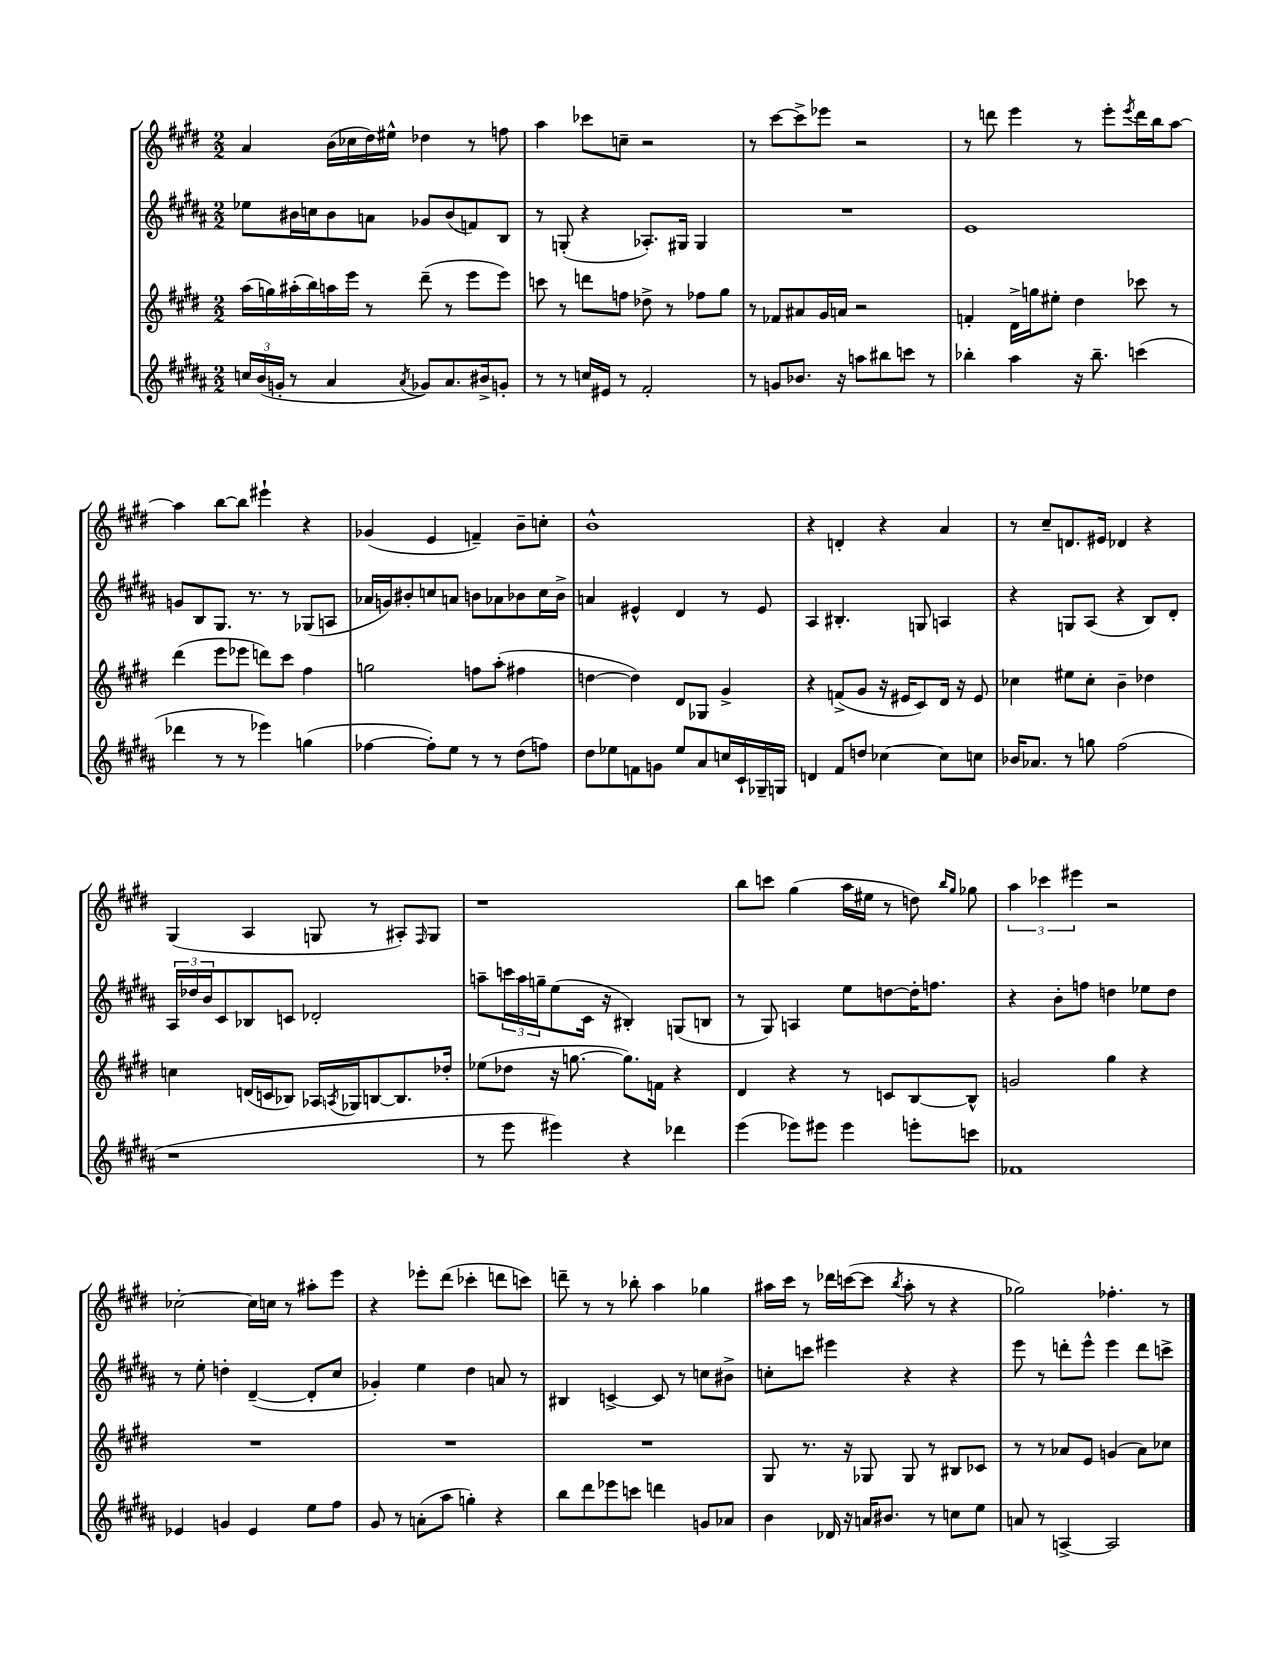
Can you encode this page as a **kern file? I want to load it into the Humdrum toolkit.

**kern	**kern	**kern	**kern
*staff4	*staff3	*staff2	*staff1
*clefG2	*clefG2	*clefG2	*clefG2
*k[f#c#g#d#a#]	*k[f#c#g#d#]	*k[f#c#g#d#a#]	*k[f#c#g#d#]
*M2/2	*M2/2	*M2/2	*M2/2
24cc	(16aa	8ee-	4a
(24b	.	.	.
.	16gg)	.	.
24g'	.	.	.
8r	(16aa#'	16b#	.
.	16bb)	16cc	.
4a#	16aa	8b#	(16b
.	16eee	.	16cc-
.	8r	8a	16dd#)
.	.	.	16ee#^^
8qa#	.	.	.
8g-)	(8ddd#~	8g-	4dd-
8.a#	8r	(8b#	.
.	8eee	8f)	8r
16b#^	.	.	.
8g'	8eee)	8B	8ff
=	=	=	=
8r	8ccc	8r	4aa
8r	8r	(8G'	.
16cc	8ddd	4r	8ccc-
16e#	.	.	.
8r	8ff	.	8cc~
2f#'	8dd-^	8.A-')	2r
.	8r	.	.
.	.	16G#	.
.	8ff-	4G#	.
.	8gg#	.	.
=	=	=	=
8r	8r	1r	8r
8g	8f-	.	[8ccc#
8.b-	8a#	.	8ccc#^]
.	16g#	.	8eee-
16r	16a	.	.
8aa	2r	.	2r
8bb#	.	.	.
8ccc	.	.	.
8r	.	.	.
=	=	=	=
4bb-'	4f'	1e	8r
.	.	.	8ddd
4aa#	16d#^	.	4eee
.	16gg	.	.
.	8ee#'	.	.
16r	4dd#	.	8r
8.bb-~	.	.	.
.	.	.	8eee'
.	.	.	8qeee
(4ccc	8ccc-	.	16ddd
.	.	.	16bb
.	8r	.	[8aa
=	=	=	=
4ddd-	(4ddd#	8g	4aa]
.	.	8B	.
8r	8eee	8.G#	[8bb
8r	8eee-	.	8bb]
.	.	8.r	.
4eee-)	8ddd)	.	4eee#`
.	8ccc#	8r	.
(4gg	4ff#	(8G-	4r
.	.	8A	.
=	=	=	=
[4ff-	2gg	16a-	(4g-
.	.	16g)	.
.	.	8b#'	.
8ff-'])	.	8cc	4e
8ee	.	8a	.
8r	8ff	8b	4f~)
8r	(8aa'	8a-	.
(8dd#	4ff#	8b-	8b~
8ff)	.	16cc	8cc'
.	.	16b-^	.
=	=	=	=
8dd#	[4dd	4a	1b^^
8ee-	.	.	.
8f	4dd])	4e#^^	.
8g	.	.	.
8ee-	8d#	4d#	.
8a#	8G-	.	.
16cc	4g#^	8r	.
16c#`	.	.	.
16G-~	.	8e#	.
16G	.	.	.
=	=	=	=
4d	4r	4A#	4r
8f#	(8f^	4.B#'	4d'
8dd	8g#	.	.
[4cc-	16r	.	4r
.	16e#	.	.
.	8c#)	8G	.
8cc-]	16d#	4A	4a
.	16r	.	.
8cc	8e#	.	.
=	=	=	=
16b-	4cc-	4r	8r
8.a-	.	.	.
.	.	.	8cc#~
8r	8ee#	8G	8.d
8gg	8cc-'	(8A#	.
.	.	.	16e#
(2ff#	4b~	4r	4d-
.	4dd-	8B)	4r
.	.	8d#'	.
=	=	=	=
1r	4cc	24A#	(4G#
.	.	24dd-	.
.	.	24b	.
.	.	8c#	.
.	(16d	8B-	4A
.	16c	.	.
.	8B-)	8c	.
.	16A-	2d-'	8G
.	8qA	.	.
.	16G-	.	.
.	[8B	.	8r
.	8.B]	.	8A#')
.	.	.	16qqF#
.	.	.	8G
.	16dd-'	.	.
=	=	=	=
8r	(8ee-	8aa~	1r
8eee	8dd-	24ccc	.
.	.	24aa	.
.	.	24gg~	.
4eee#)	16r	(8ee	.
.	[8.gg	.	.
.	.	16c#	.
.	.	16r	.
4r	8.gg])	4B#')	.
.	16f	.	.
4ddd-	4r	(8G	.
.	.	8B	.
=	=	=	=
(4eee	4d#	8r	8bb
.	.	8G#)	8ccc
8eee-)	4r	4A	(4gg#
8eee#	.	.	.
4eee#	8r	8ee	16aa
.	.	.	16ee#
.	8c	[8dd	8r
8eee'	[8B	16dd']	8dd)
.	.	8.ff	.
.	.	.	16qqbb
.	.	.	16qqgg#
8ccc	8B^^]	.	8gg-
=	=	=	=
1f-	2g	4r	6aa
.	.	.	6ccc-
.	.	8b'	.
.	.	.	6eee#
.	.	8ff	.
.	4gg#	4dd	2r
.	4r	8ee-	.
.	.	8dd	.
=	=	=	=
4e-	1r	8r	[2cc-'
.	.	8ee'	.
4g	.	4dd'	.
4e-	.	([4d#~	16cc-]
.	.	.	16cc
.	.	.	8r
8ee	.	8d#']	8aa#'
8ff#	.	8cc#	8eee
=	=	=	=
8g#	1r	4g-')	4r
8r	.	.	.
(8a'	.	4ee	8eee-'
8aa#	.	.	(8ddd#
4gg')	.	4dd#	4ccc-'
4r	.	8a	8ddd
.	.	8r	8ccc)
=	=	=	=
8bb	1r	4B#	8ddd~
8ddd#	.	.	8r
8eee-	.	[4c^	8r
8ccc	.	.	8bb-'
4ddd	.	8c]	4aa
.	.	8r	.
8g	.	8cc	4gg-
8a-	.	8b#^	.
=	=	=	=
4b	8G#	8cc'	16aa#
.	.	.	16ccc#
.	8.r	8ccc	8r
16d-	.	4eee#	16ddd-
16r	16r	.	([16ccc
16a	8G-	.	8ccc]
8.b#	.	.	.
.	.	.	8qbb
.	8G-	4r	8aa#'
8r	8r	.	8r
8cc	8B#	4r	4r
8ee	8c-	.	.
=	=	=	=
8a	8r	8eee	2gg-)
8r	8r	8r	.
[4A^	8a-	8ddd'	.
.	8e	8eee^^	.
2A]	(4g	4eee	4.ff-'
.	8a-)	8ddd	.
.	8cc-	8ccc^	8r
==	==	==	==
*-	*-	*-	*-
